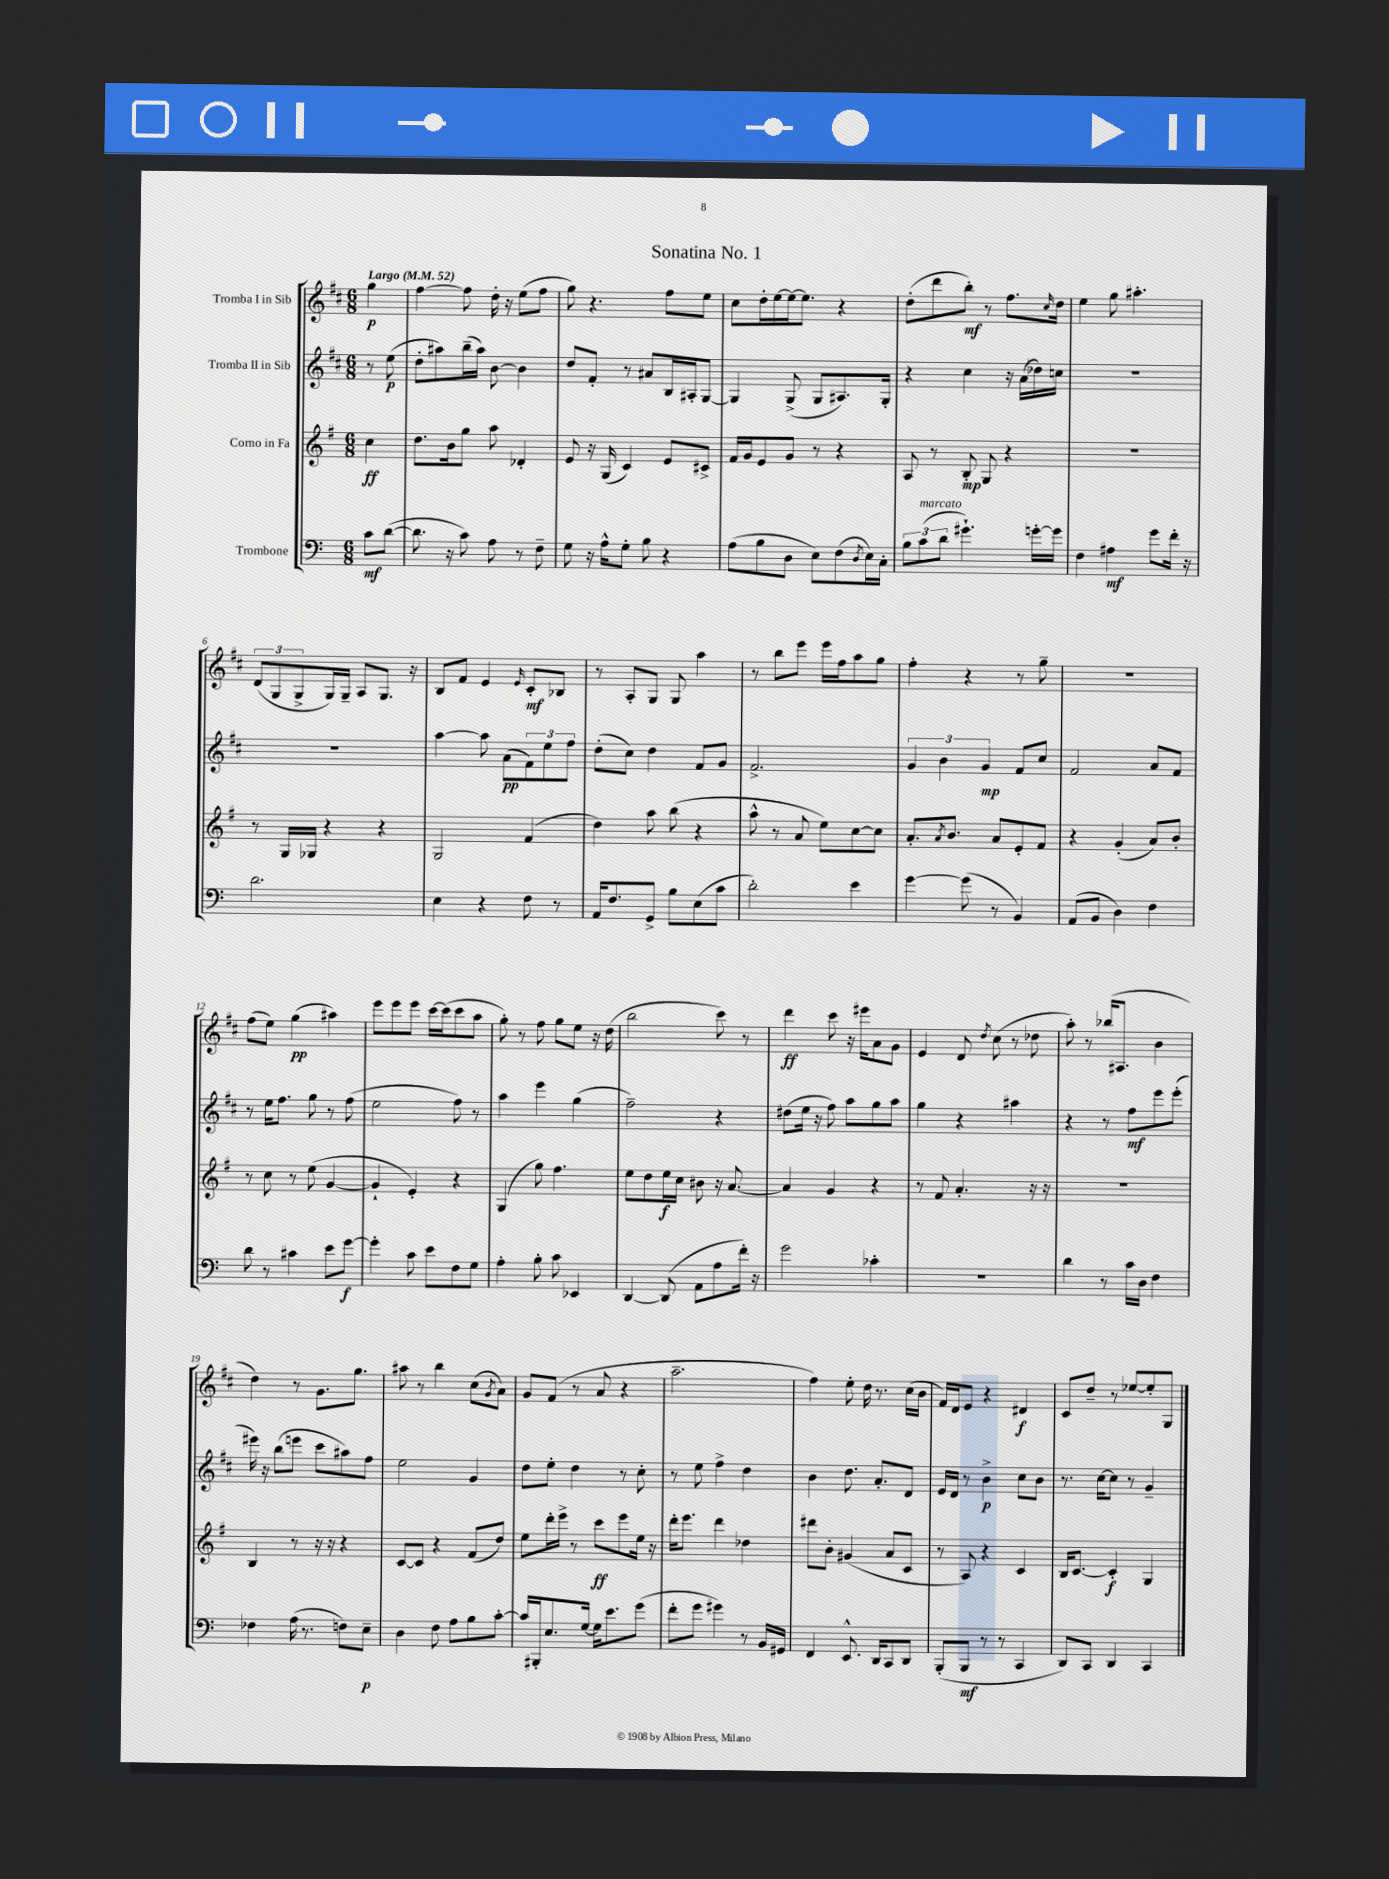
\header { title = "Sonatina No. 1" }
<<
\new StaffGroup <<
\new Staff = "s0" \with { instrumentName = "Tromba I in Sib" } {
    \clef treble \key d \major \numericTimeSignature \time 6/8 \partial 4 \tempo "Largo" 4 = 52
    g''4\p |
    fis''4~ fis''8 d''16-. r16 e''8( fis''8 |
    g''8) r4. fis''8 e''8 |
    cis''8 d''16-. e''16~ e''16~ e''8. r4 |
    d''8-.( d'''8 b''8-.\mf) r8 fis''8. \grace { cis''16 } d''16 |
    e''4 g''8 ais''4.-. |
    \tuplet 3/2 { d'8( g8 g8-> } g16) g16-- a8 g8. r16 |
    b8 fis'8 e'4 \grace { e'16 } cis'8-.\mf bes8 |
    r8 a8-. g8 g8 a''4 |
    r8 b''8 e'''8 e'''16 fis''16 a''8 g''8 |
    fis''4-. r4 r8 g''8-- |
    R2. |
    fis''8( e''8) g''4\pp( ais''4) |
    e'''8 e'''8 e'''8 cis'''16~ cis'''16( cis'''8 a''8 |
    g''8-.) r8 fis''8 g''8 e''8 r16 d''16( |
    b''2 cis'''8) r8 |
    d'''4\ff cis'''8 r16 eis'''16 a'8 g'8 |
    e'4 d'8 \acciaccatura { d''8 } cis''8( r8 des''8 |
    a''8-.) r8 bes''16( ais8. b'4 |
    d''4) r8 g'8. g''8. |
    ais''8 r8 b''4 cis''8( \acciaccatura { g'8 } a'8) |
    g'8 fis'8( r8 a'8 r4 |
    a''2.-- |
    fis''4) e''8-. d''16 r8. cis''16( b'16 |
    fis'16) d'16 e'8 r4 dis'4\f |
    cis'8 d''8-- r8 ees''8~ ees''8-. g8 \bar "|." |
}
\new Staff = "s1" \with { instrumentName = "Tromba II in Sib" } {
    \clef treble \key d \major \numericTimeSignature \time 6/8 \partial 4
    r8 e''8\p( |
    d''8-. ais''8) b''16--( ais''16) b'8~ b'4 |
    d''8 fis'8-. r8 ais'8 b16 ais16-. g8~ |
    g4 g8->( g8 ais8.) g16-. |
    r4 cis''4 r16 a'16( des''16) c''16 |
    R2. |
    R2. |
    a''4~ a''8 a'8\pp( \tuplet 3/2 { fis'8) e''8 fis''8 } |
    d''8-.( cis''8) d''4 fis'8 g'8 |
    fis'2.-> |
    \tuplet 3/2 { g'4 b'4 g'4\mp } fis'8 cis''8 |
    fis'2 a'8 fis'8 |
    r8 e''16 fis''8. g''8 r8 fis''8( |
    e''2 fis''8) r8 |
    a''4 e'''4 g''4( |
    fis''2--) r4 |
    dis''8( e''16 r16 fis''8) a''8 g''8 a''8 |
    g''4 r4 ais''4 |
    r4 r8 fis''8\mf e'''8 e'''8-.( |
    eis'''16) r16 b''8( e'''8 cis'''8 ais''8) fis''8 |
    e''2 g'4 |
    d''8 e''8-. d''4 r8 cis''8-. |
    r8 e''8 fis''4-> d''4 |
    b'4 d''8. a'8.-. d'8 |
    e'16 d'16 r8 b'4->\p cis''8 b'8 |
    r8. cis''16~ cis''8 r8 g'4-- \bar "|." |
}
\new Staff = "s2" \with { instrumentName = "Corno in Fa" } {
    \clef treble \key g \major \numericTimeSignature \time 6/8 \partial 4
    c''4\ff |
    d''8. b'16 g''8 a''8 des'4-. |
    e'8 r16 g16( c'4) e'8 cis'8-> |
    fis'16 g'16 e'8 g'8 r8 r4 |
    a8 r8 b8-.\mp g8 r4 |
    r2. |
    r8 g16 ges16 r4 r4 |
    g2 fis'4( |
    d''4) a''8 b''8( r4 |
    a''8-^ r8 a'8 e''8) c''8~ c''8 |
    a'8.-. \acciaccatura { a'8 } b'8. a'8 e'8-. fis'8 |
    r4 g'4-.( a'8) b'8-. |
    r8 c''8 r8 e''8( g'4~ |
    g'4-! e'4-.) r4 |
    g4( g''8) fis''4. |
    e''8 d''8 e''16\f c''16 bis'8 r16 a'8.~ |
    a'4 g'4 r4 |
    r8 fis'8 a'4.-. r16 r16 |
    R2. |
    b4 r8 r16 r16 r4 |
    c'8~ c'8 r4 fis'8( d''8) |
    e''8 d'''16-. e'''16-> r8 c'''8\ff e'''8 e''16 r16 |
    d'''16-. e'''8. d'''4 des''4 |
    dis'''8 b'8-. gis'4( a'8 c'8 |
    r8 a8) r4 c'4 |
    b16 c'8.~ c'4-.\f g4 \bar "|." |
}
\new Staff = "s3" \with { instrumentName = "Trombone" } {
    \clef bass \key c \major \numericTimeSignature \time 6/8 \partial 4
    c'8\mf d'8~( |
    d'8. r16 c'8) a8 r8 f8-- |
    g8 r16 a16-^ g8-. b8 r4 |
    a8( b8 d8 e8) f8( \acciaccatura { d8 } e16) c16-. |
    \tuplet 3/2 { b8 c'8^\markup { \italic "marcato" }( d'8 } gis'4.-!) g'16~-. g'16 |
    f4 ais4\mf g'8 f'16-. r16 |
    d'2. |
    e4 r4 f8 r8 |
    a,16 f8. g,8-> b8 e8( c'8 |
    d'2-.) e'4 |
    g'4~ g'8( r8 b,4) |
    a,8( b,8 d4) f4 |
    d'8 r8 cis'4 e'8 g'8~\f |
    g'4-. c'8 e'8 f8 g8 |
    a4-. b8-. c'8 ees,4 |
    d,4~ d,8( a,8 a8 f'16-.) r16 |
    g'2 ces'4-. |
    R2. |
    d'4 r8 c'16 d16 f4 |
    fes4 a16( r8. f8) e8--\p |
    d4 f8 a8 b8 c'8~-. |
    c'16 bis,,16-. e8. g16~ g16 e'8. g'8( |
    f'8-. g'8 gis'4) r8 b,16 gis,16 |
    f,4 e,8.-^ d,16 c,8 d,8 |
    b,,8-.( b,,8\mf r8 r8 c,4 |
    d,8) c,8 d,4 c,4 \bar "|." |
}
>>
>>
